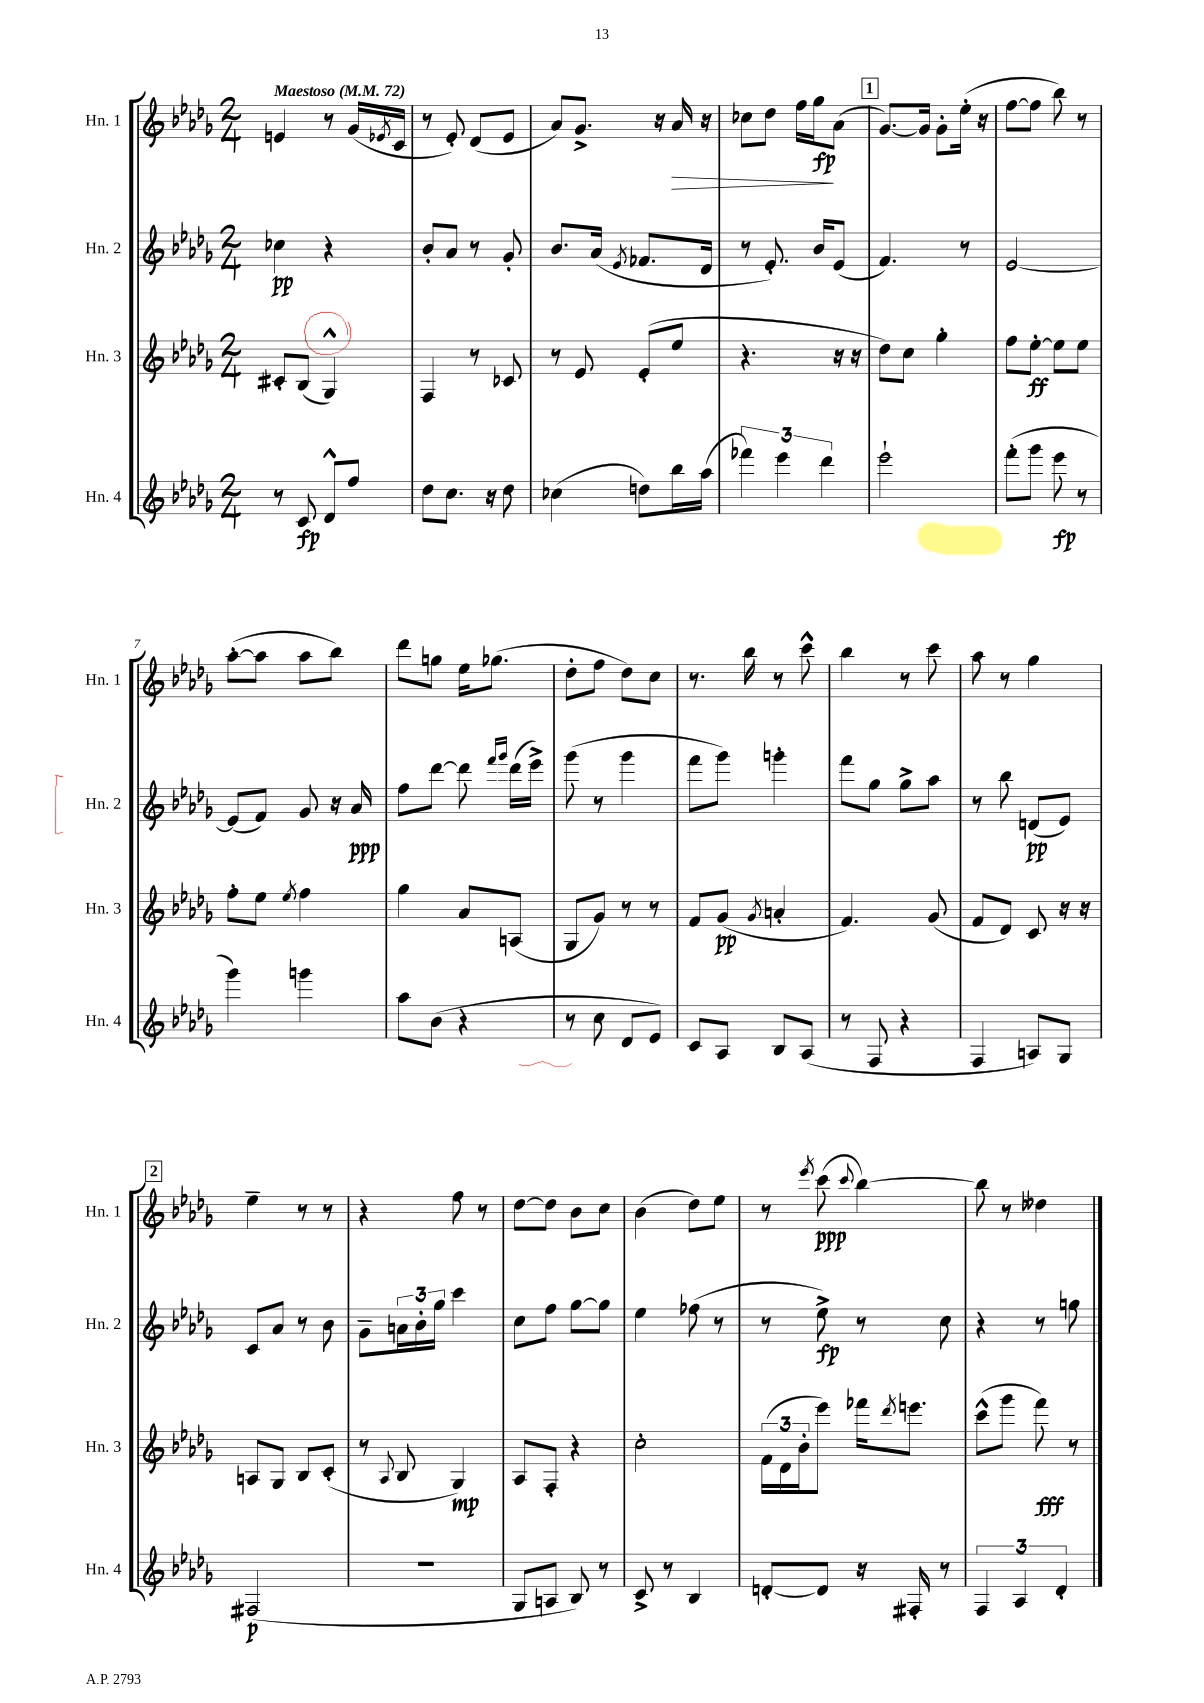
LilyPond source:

<<
\new StaffGroup <<
\new Staff = "s0" \with { instrumentName = "Hn. 1" shortInstrumentName = "Hn. 1" } {
    \clef treble \key des \major \numericTimeSignature \time 2/4 \tempo "Maestoso" 4 = 72
    e'4 r8 ges'16( \acciaccatura { ees'8 } c'16 |
    r8 ees'8-.) des'8( ees'8 |
    aes'8) ges'8.-> r16 aes'16\> r16 |
    ces''8 des''8 f''16 ges''16\fp\! aes'8( |
    \mark \markup { \box "1" } ges'8.~) ges'16 ges'8-. ees''16-.( r16 |
    f''8~ f''8 bes''8) r8 |
    aes''8~-.( aes''8 aes''8 bes''8) |
    des'''8 g''8 ees''16 ges''8.( |
    des''8-. f''8 des''8) c''8 |
    r8. bes''16 r8 c'''8-^ |
    bes''4 r8 c'''8 |
    aes''8 r8 ges''4 |
    \mark \markup { \box "2" } ees''4-- r8 r8 |
    r4 f''8 r8 |
    des''8~ des''8 bes'8 c''8 |
    bes'4( des''8) ees''8 |
    r8 \acciaccatura { ees'''8 } c'''8\ppp( \appoggiatura { c'''8 } bes''4~) |
    bes''8 r8 deses''4 \bar "|." |
}
\new Staff = "s1" \with { instrumentName = "Hn. 2" shortInstrumentName = "Hn. 2" } {
    \clef treble \key des \major \numericTimeSignature \time 2/4
    ces''4\pp r4 |
    bes'8-. aes'8 r8 ges'8-. |
    bes'8. aes'16( \acciaccatura { ees'8 } fes'8. des'16 |
    r8 ees'8.-.) bes'16 ees'8( |
    \mark \markup { \box "1" } f'4.) r8 |
    ees'2~ |
    ees'8( f'8) ges'8 r16 aes'16\ppp |
    f''8 des'''8~ des'''8 \grace { f'''16 ges'''16 } des'''16( ees'''16->) |
    ges'''8( r8 ges'''4 |
    f'''8 ges'''8) g'''4-. |
    f'''8 ges''8 ges''8-> aes''8 |
    r8 bes''8 d'8\pp( ees'8) |
    \mark \markup { \box "2" } c'8 aes'8 r8 bes'8 |
    ges'8-- \tuplet 3/2 { a'16 bes'16-. ges''16 } c'''4 |
    c''8 f''8 ges''8~ ges''8 |
    ees''4 fes''8( r8 |
    r8 ees''8->\fp) r8 c''8 |
    r4 r8 g''8 \bar "|." |
}
\new Staff = "s2" \with { instrumentName = "Hn. 3" shortInstrumentName = "Hn. 3" } {
    \clef treble \key des \major \numericTimeSignature \time 2/4
    cis'8-. bes8( ges4-^) |
    f4 r8 ces'8 |
    r8 ees'8 ees'8-.( ees''8 |
    r4. r16 r16 |
    \mark \markup { \box "1" } des''8) c''8 ges''4-. |
    f''8 ees''8~-.\ff ees''8 ees''8 |
    f''8-. ees''8 \acciaccatura { ees''8 } f''4 |
    ges''4 aes'8 a8( |
    ges8 ges'8) r8 r8 |
    f'8 ges'8\pp( \acciaccatura { ges'8 } a'4-. |
    f'4.) ges'8( |
    f'8 des'8) c'8 r16 r16 |
    \mark \markup { \box "2" } a8 ges8 bes8 c'8-.( |
    r8 \appoggiatura { aes8 } bes8 ges4\mp) |
    aes8 f8-. r4 |
    c''2-. |
    \tuplet 3/2 { f'16( des'16 bes'16-. } ees'''8) fes'''16 \acciaccatura { des'''8 } e'''8. |
    c'''8-^( ges'''8 f'''8\fff) r8 \bar "|." |
}
\new Staff = "s3" \with { instrumentName = "Hn. 4" shortInstrumentName = "Hn. 4" } {
    \clef treble \key des \major \numericTimeSignature \time 2/4
    r8 c'8\fp des'8-^ f''8 |
    des''8 c''8. r16 des''8 |
    ces''4( d''8) bes''16 aes''16( |
    \tuplet 3/2 { fes'''4) ees'''4 des'''4 } |
    \mark \markup { \box "1" } ees'''2-! |
    f'''8-.( ges'''8 ees'''8\fp r8 |
    ges'''4) g'''4 |
    aes''8 bes'8( r4 |
    r8 c''8 des'8 ees'8) |
    c'8 aes8 bes8 aes8( |
    r8 f8 r4 |
    f4 a8) ges8 |
    \mark \markup { \box "2" } fis2\p( |
    R2 |
    ges8 a8 bes8) r8 |
    c'8-> r8 bes4 |
    d'8~-. d'8 r16 fis16-. r8 |
    \tuplet 3/2 { f4 aes4 des'4-. } \bar "|." |
}
>>
>>
